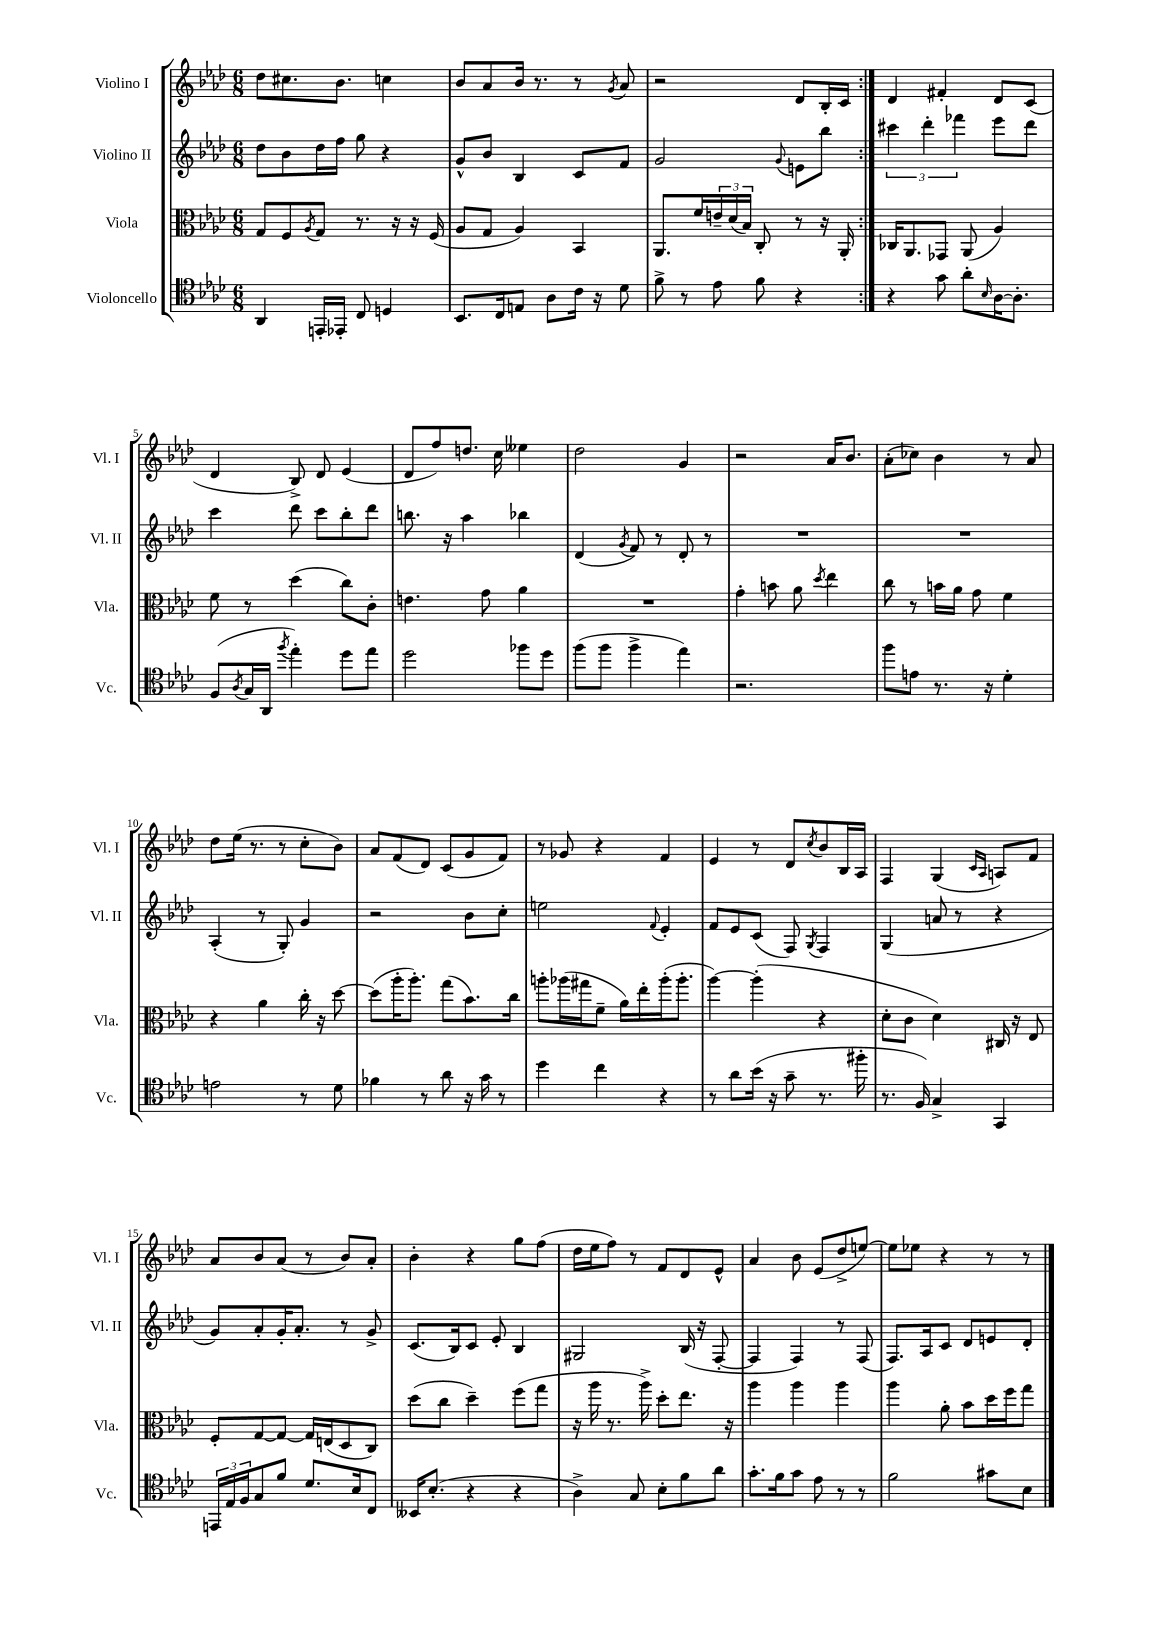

**kern	**kern	**kern	**kern
*part4	*part3	*part2	*part1
*staff4	*staff3	*staff2	*staff1
*I"Violoncello	*I"Viola	*I"Violino II	*I"Violino I
*I'Vc.	*I'Vla.	*I'Vl. II	*I'Vl. I
*clefC4	*clefC3	*clefG2	*clefG2
*k[b-e-a-d-]	*k[b-e-a-d-]	*k[b-e-a-d-]	*k[b-e-a-d-]
*M6/8	*M6/8	*M6/8	*M6/8
=1	=1	=1	=1
4AA-/	8G/L	8dd-\L	8dd-\L
.	8F/	8b-\	8.cc#X\
.	8qA-/	.	.
16EEn'/LL	8G/J	16dd-\L	.
16EE-X'/JJ	.	16ff\JJ	8.b-\J
8C/	8.r	8gg\	.
4Dn/	.	4r	4ccn\
.	16r	.	.
.	16r	.	.
.	(16F/	.	.
=2	=2	=2	=2
8.BB-/L	8A-/L	8g^^/L	8b-/L
.	8G/J	8b-/J	8a-/
16C/k	.	.	.
8En/J	4A-/)	4B-/	16b-/Jk
.	.	.	8.r
8A-\L	.	.	.
16c\Jk	4BB-/	8c/L	8r
16r	.	.	.
.	.	.	8qg/
8d-\	.	8f/J	8a-/
=3	=3	=3	=3
8f^\	8.AA-/L	2g/	2r
8r	.	.	.
.	16f/L	.	.
8e-\	24en~/	.	.
.	(24d-/	.	.
.	24B-/JJ)	.	.
8f\	8C'/	.	.
.	.	8qqg/	.
4r	8r	8en\L	8d-/L
.	16r	8bb-\J	16B-'/L
.	16AA-'/	.	16c/JJ
=4:|!	=4:|!	=4:|!	=4:|!
4r	16C-X/KL	6ccc#X\	4d-/
.	8.AA-/	.	.
.	.	6ddd-'\	.
8g\	8GG-X/J	.	4f#X'/
.	.	6fff-X\	.
8a-'\L	(8AA-/	.	.
16qqB-/	.	.	.
[16A-\K	4A-/)	8eee-\L	8d-/L
8.A-'\J]	.	.	.
.	.	8ddd-\J	(8c/J
!!LO:LB:g=z
=5	=5	=5	=5
(8F/L	8f\	4ccc\	4d-/
8qA-/	.	.	.
16G/L	8r	.	.
16AA-/JJ	.	.	.
8qff/	.	.	.
4ee-'\)	(4dd-\	8ddd-\	8B-^/)
.	.	8ccc\L	8d-/
8dd-\L	8cc\L)	8bb-'\	(4e-/
8ee-\J	8c'\J	8ddd-\J	.
=6	=6	=6	=6
2dd-\	4.en\	8.bbn\	8d-/L
.	.	.	8ff/)
.	.	16r	.
.	.	4aa-\	8.ddn/J
.	8g\	.	.
.	.	.	16cc\
8ff-X\L	4a-\	4bb-X\	4ee--X\
8dd-\J	.	.	.
=7	=7	=7	=7
(8ff\L	2.r	(4d-/	2dd-\
8ff\J	.	.	.
.	.	8qg/	.
4ff^\	.	8f/)	.
.	.	8r	.
4ee-\)	.	8d-'/	4g/
.	.	8r	.
=8	=8	=8	=8
2.r	4g'\	2.r	2r
.	8bn\	.	.
.	8a-\	.	.
.	8qdd-/	.	.
.	4ee-\	.	16a-/KL
.	.	.	8.b-/J
=9	=9	=9	=9
8ff\L	8cc\	2.r	(8a-'\L
8en\J	8r	.	8cc-X\J)
8.r	16bn\LL	.	4b-\
.	16a-\JJ	.	.
.	8g\	.	.
16r	.	.	.
4d-'\	4f\	.	8r
.	.	.	8a-/
!!LO:LB:g=z
=10	=10	=10	=10
2en\	4r	(4A-'/	8dd-\L
.	.	.	(16ee-\Jk
.	.	.	8.r
.	4a-\	8r	.
.	.	8G'/)	8r
8r	16cc'\	4g/	8cc'\L
.	16r	.	.
8d-\	[8dd-\	.	8b-\J)
=11	=11	=11	=11
4f-X\	(8dd-\L]	2r	8a-/L
.	16aa-'\K	.	(8f/
.	8.aa-'\J)	.	.
8r	.	.	8d-/J)
8a-\	(8gg\L	.	(8c/L
16r	8.b-\)	8b-\L	8g/
16g\	.	.	.
8r	.	8cc'\J	8f/J)
.	16cc\Jk	.	.
=12	=12	=12	=12
4dd-\	8aan'\L	2een\	8r
.	(16aa-X\L	.	8g-X/
.	16gg#X\J	.	.
4cc\	8f~\J	.	4r
.	16a-\LL)	.	.
.	16ee-'\	.	.
.	.	8qqf/	.
4r	(16aa-'\J	4e-'/	4f/
.	8.aa-'\J	.	.
=13	=13	=13	=13
8r	[4aa-\)	8f/L	4e-/
8a-\L	.	8e-/	.
(16b-\Jk	(4aa-'\]	(8c/J	8r
16r	.	.	.
8g~\	.	8F/)	8d-/L
.	.	8qG/	8qcc/
8.r	4r	4F/	8b-/
.	.	.	16B-/L
16ff#X'\	.	.	16A-/JJ
=14	=14	=14	=14
8.r	8d-'\L	(4G/	4F/
.	8c\J	.	.
16F/)	.	.	.
4G^/	4d-\)	8an/	(4G/
.	.	8r	.
.	.	.	16qqc/LL
.	.	.	16qqA-/JJ
4GG/	16C#X/	4r	8An/L)
.	16r	.	.
.	8E-/	.	8f/J
!!LO:LB:g=z
=15	=15	=15	=15
24EEn/LL	8F'/L	8g/L)	8a-/L
24E-/	.	.	.
24F/J	.	.	.
8G/	[8G/	8a-'/	8b-/
8f/J	8G/J_	16g'/K	(8a-/J
.	.	8.a-'/J	.
8.d-/L	16G/LL]	.	8r
.	(16En/J	.	.
.	8D-/	8r	8b-/L)
16B-/k	.	.	.
8C/J	8C/J)	8g^/	8a-'/J
=16	=16	=16	=16
16BB--X/KL	(8dd-\L	(8.c/L	4b-'\
(8.B-'/J	.	.	.
.	8cc\J	.	.
.	.	16B-/k)	.
4r	4dd-~\)	8c/J	4r
.	.	8e-'/	.
4r	(8ff\L	4B-/	8gg\L
.	8gg\J	.	(8ff\J
=17	=17	=17	=17
4A-^\)	16r	2G#X/	16dd-\LL
.	16aa-\	.	16ee-\J
.	8.r	.	8ff\J)
8G/	.	.	8r
.	16aa-^\)	.	.
8B-'\L	8dd-'\L	.	8f/L
8f\	8.ee-\J	(16B-/	8d-/
.	.	16r	.
8a-\J	.	[8F'/	8e-^^/J
.	16r	.	.
=18	=18	=18	=18
8.g'\L	4aa-\	4F/]	4a-/
16f\k	.	.	.
8g\J	4aa-\	4F/)	8b-\
8e-\	.	.	(8e-/L
8r	4aa-\	8r	8dd-^/
8r	.	(8F/	[8een/J)
=19	=19	=19	=19
2f\	4aa-\	8.F/L)	8ee\L]
.	.	.	8ee-X\J
.	.	16A-/k	.
.	8a-'\	8c/J	4r
.	8b-\L	8d-/L	.
8g#X\L	16dd-\L	8en/	8r
.	16ff\J	.	.
8B-\J	8gg\J	8d-'/J	8r
==	==	==	==
*-	*-	*-	*-
